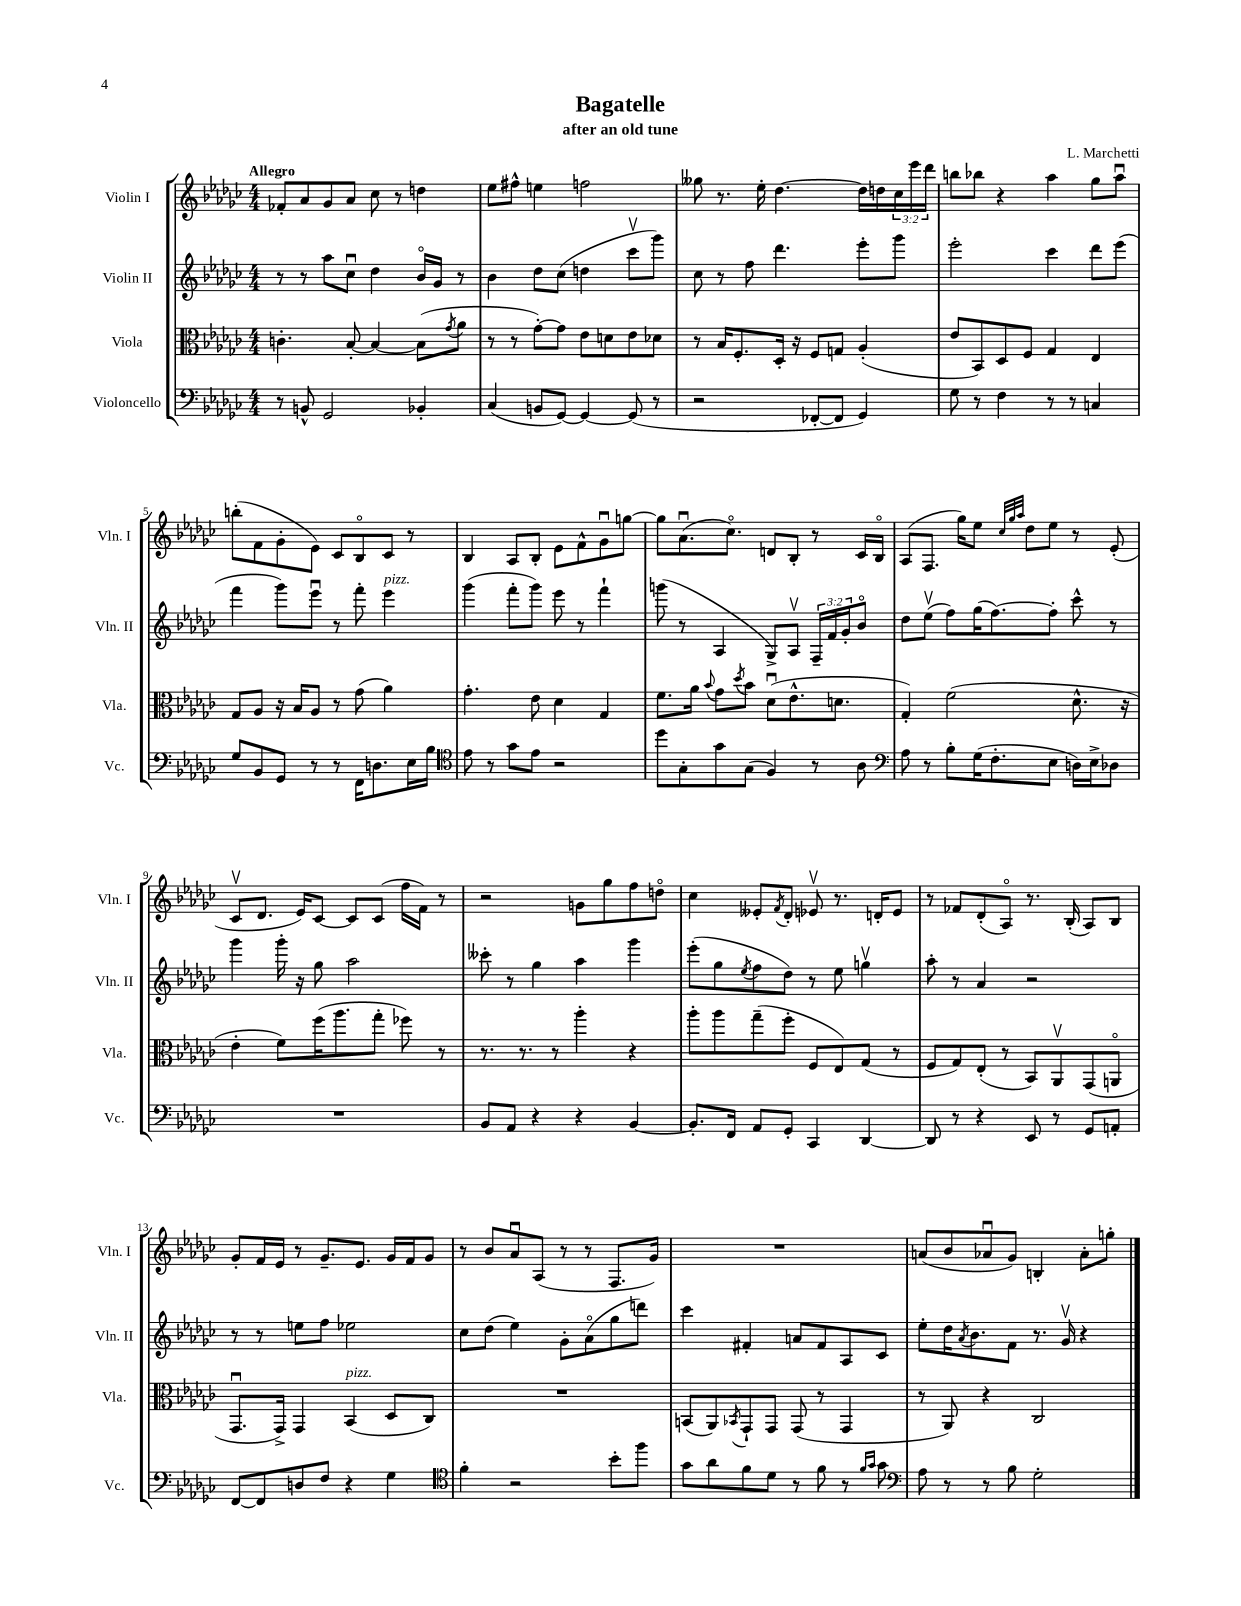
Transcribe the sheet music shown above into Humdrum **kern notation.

**kern	**kern	**kern	**kern
*staff4	*staff3	*staff2	*staff1
*clefF4	*clefC3	*clefG2	*clefG2
*k[b-e-a-d-g-c-]	*k[b-e-a-d-g-c-]	*k[b-e-a-d-g-c-]	*k[b-e-a-d-g-c-]
*M4/4	*M4/4	*M4/4	*M4/4
8r	4.c'	8r	8f-'
8BB^^	.	8r	8a-
2GG-	.	8aa-	8g-
.	[8B-'	8cc-u	8a-
.	4B-_	4dd-	8cc-
.	.	.	8r
4BB-'	(8B-]	16b-o	4dd
.	.	16g-	.
.	8qg-	.	.
.	8a-	8r	.
=	=	=	=
(4C-	8r	4b-	8ee-
.	8r	.	8ff#^^
8BB	[8g-')	8dd-	4ee
[8GG-)	8g-]	(8cc-	.
4GG-_	8e-	4dd	2ff
.	8d	.	.
(8GG-]	8e-	8ccc-v	.
8r	8d-	8ggg-)	.
=	=	=	=
2r	8r	8cc-	8gg--
.	16B-	8r	8.r
.	8.F'	.	.
.	.	8ff	.
.	.	.	16ee-'
.	16D-'	4.ddd-	[4.dd-
.	16r	.	.
[8FF-'	8F	.	.
8FF-]	8G	.	.
4GG-)	(4A-'	8eee-'	16dd-]
.	.	.	16dd
.	.	8ggg-	24cc-
.	.	.	24eee-
.	.	.	24ddd-
=	=	=	=
8G-	8e-	2eee-'	8bb
8r	8BB-)	.	8bb-
4F	8D-	.	4r
.	8F	.	.
8r	4G-	4ccc-	4aa-
8r	.	.	.
4C	4E-	8ddd-	8gg-
.	.	(8eee-	8aa-u
=	=	=	=
8G-	8G-	4fff	(8bb'
8BB-	8A-	.	8f
8GG-	16r	8ggg-)	8g-'
.	16B-	.	.
8r	8A-	8eee-u	8e-)
8r	8r	8r	8c-
16FF	(8g-	8fff'	8B-o
8.D	.	.	.
.	4a-)	4eee-	8c-
16E-	.	.	8r
16B-	.	.	.
=	=	=	=
*clefC4	*	*	*
8e-	4.g-'	(4ggg-	4B-
8r	.	.	.
8g-	.	8fff'	8A-
8e-	8e-	8ggg-)	8B-'
2r	4d-	8eee-	8e-
.	.	8r	8f^^
.	4G-	4fff`	8g-u
.	.	.	[8gg
=	=	=	=
8dd-	8.f	(8ggg	8gg]
8G-'	.	8r	(8.a-u
.	16a-	.	.
.	8qqb-	.	.
8g-	8g-	4A-	.
.	.	.	8.cc-o)
.	8qdd-	.	.
(8G-	8b-	.	.
4F)	(8d-u	8G-^)	8d
.	8.e-^^	8A-v	8B-'
8r	.	24F~	8r
.	.	24f	.
.	8.d	.	.
.	.	24g-'	.
8A-	.	8b-o	16c-
.	.	.	16B-o
=	=	=	=
*clefF4	*	*	*
8A-	4G-')	8dd-	(8A-
8r	.	(8ee-v	8.F
8B-'	(2f	8ff)	.
.	.	.	16gg-)
(16G-	.	(16gg-	8ee-
8.F'	.	[8.ff)	.
.	.	.	32qqcc-
.	.	.	32qqgg-
.	.	.	32qqaa-
.	.	.	8dd-
8E-	.	8ff']	8ee-
16D)	8.d-^^	8ccc-^^	8r
16E-^	.	.	.
8D-	.	8r	(8e-'
.	16r	.	.
=	=	=	=
1r	4e-'	4ggg-	8c-v
.	.	.	8.d-
.	8f)	16ggg-'	.
.	.	16r	16e-)
.	(16ff	8gg-	[8c-
.	8.aa-	.	.
.	.	2aa-	8c-]
.	8gg-'	.	(8c-
.	8ff-)	.	16ff
.	.	.	16f)
.	8r	.	8r
=	=	=	=
8BB-	8.r	8ccc--'	2r
8AA-	.	8r	.
.	8.r	.	.
4r	.	4gg-	.
.	8r	.	.
4r	4aa-'	4aa-	8g
.	.	.	8gg-
[4BB-	4r	4ggg-	8ff
.	.	.	8ddo
=	=	=	=
8.BB-']	8aa-'	(8eee-'	4cc-
.	8aa-	8gg-	.
16FF	.	.	.
.	.	8qee-	.
8AA-	(8gg-~	8ff	8e--'
.	.	.	8qf
8GG-'	8ff'	8dd-)	8d-'
4CC-	8F	8r	8e-v
.	8E-)	8ee-	8.r
[4DD-	(8G-	4ggv	.
.	.	.	16d'
.	8r	.	8e-
=	=	=	=
8DD-]	8F	8aa-'	8r
8r	8G-)	8r	8f-
4r	(8E-'	4a-	(8d-'
.	8r	.	8A-o)
8EE-	8BB-)	2r	8.r
8r	8AA-v	.	.
.	.	.	(16B-'
8GG-	(8GG-	.	8A-)
8AA'	8AAo	.	8B-
=	=	=	=
[8FF	8.GG-u	8r	8g-'
8FF]	.	8r	16f
.	16GG-^)	.	16e-
8D	4GG-	8ee	8r
8F	.	8ff	8.g-~
4r	(4BB-	2ee-	.
.	.	.	8.e-
4G-	8D-	.	16g-
.	.	.	16f
.	8C-)	.	8g-
=	=	=	=
*clefC4	*	*	*
4f'	1r	8cc-	8r
.	.	(8dd-	8b-
2r	.	4ee-)	8a-u
.	.	.	(8A-
.	.	8g-'	8r
.	.	(8a-o	8r
8b-'	.	8gg-	8.F
8ff	.	8ddd)	.
.	.	.	16g-)
=	=	=	=
8g-	(8BB	4ccc-	1r
8a-	8AA-)	.	.
.	8qBB-	.	.
8f	8GG-`	4f#'	.
8d-	8GG-	.	.
8r	(8GG-	8a	.
8f	8r	8f#	.
8r	4GG-	8A-	.
16qqf	.	.	.
16qqg-	.	.	.
8g-	.	8c-	.
=	=	=	=
*clefF4	*	*	*
8A-	8r	8ee-'	(8a
8r	8AA-)	16dd-	8b-
.	.	8qa-	.
.	.	8.b-	.
8r	4r	.	8a-u
8B-	.	8f	8g-)
2G-'	2C-	8.r	4B'
.	.	16g-v	.
.	.	4r	8a-'
.	.	.	8gg'
==	==	==	==
*-	*-	*-	*-
